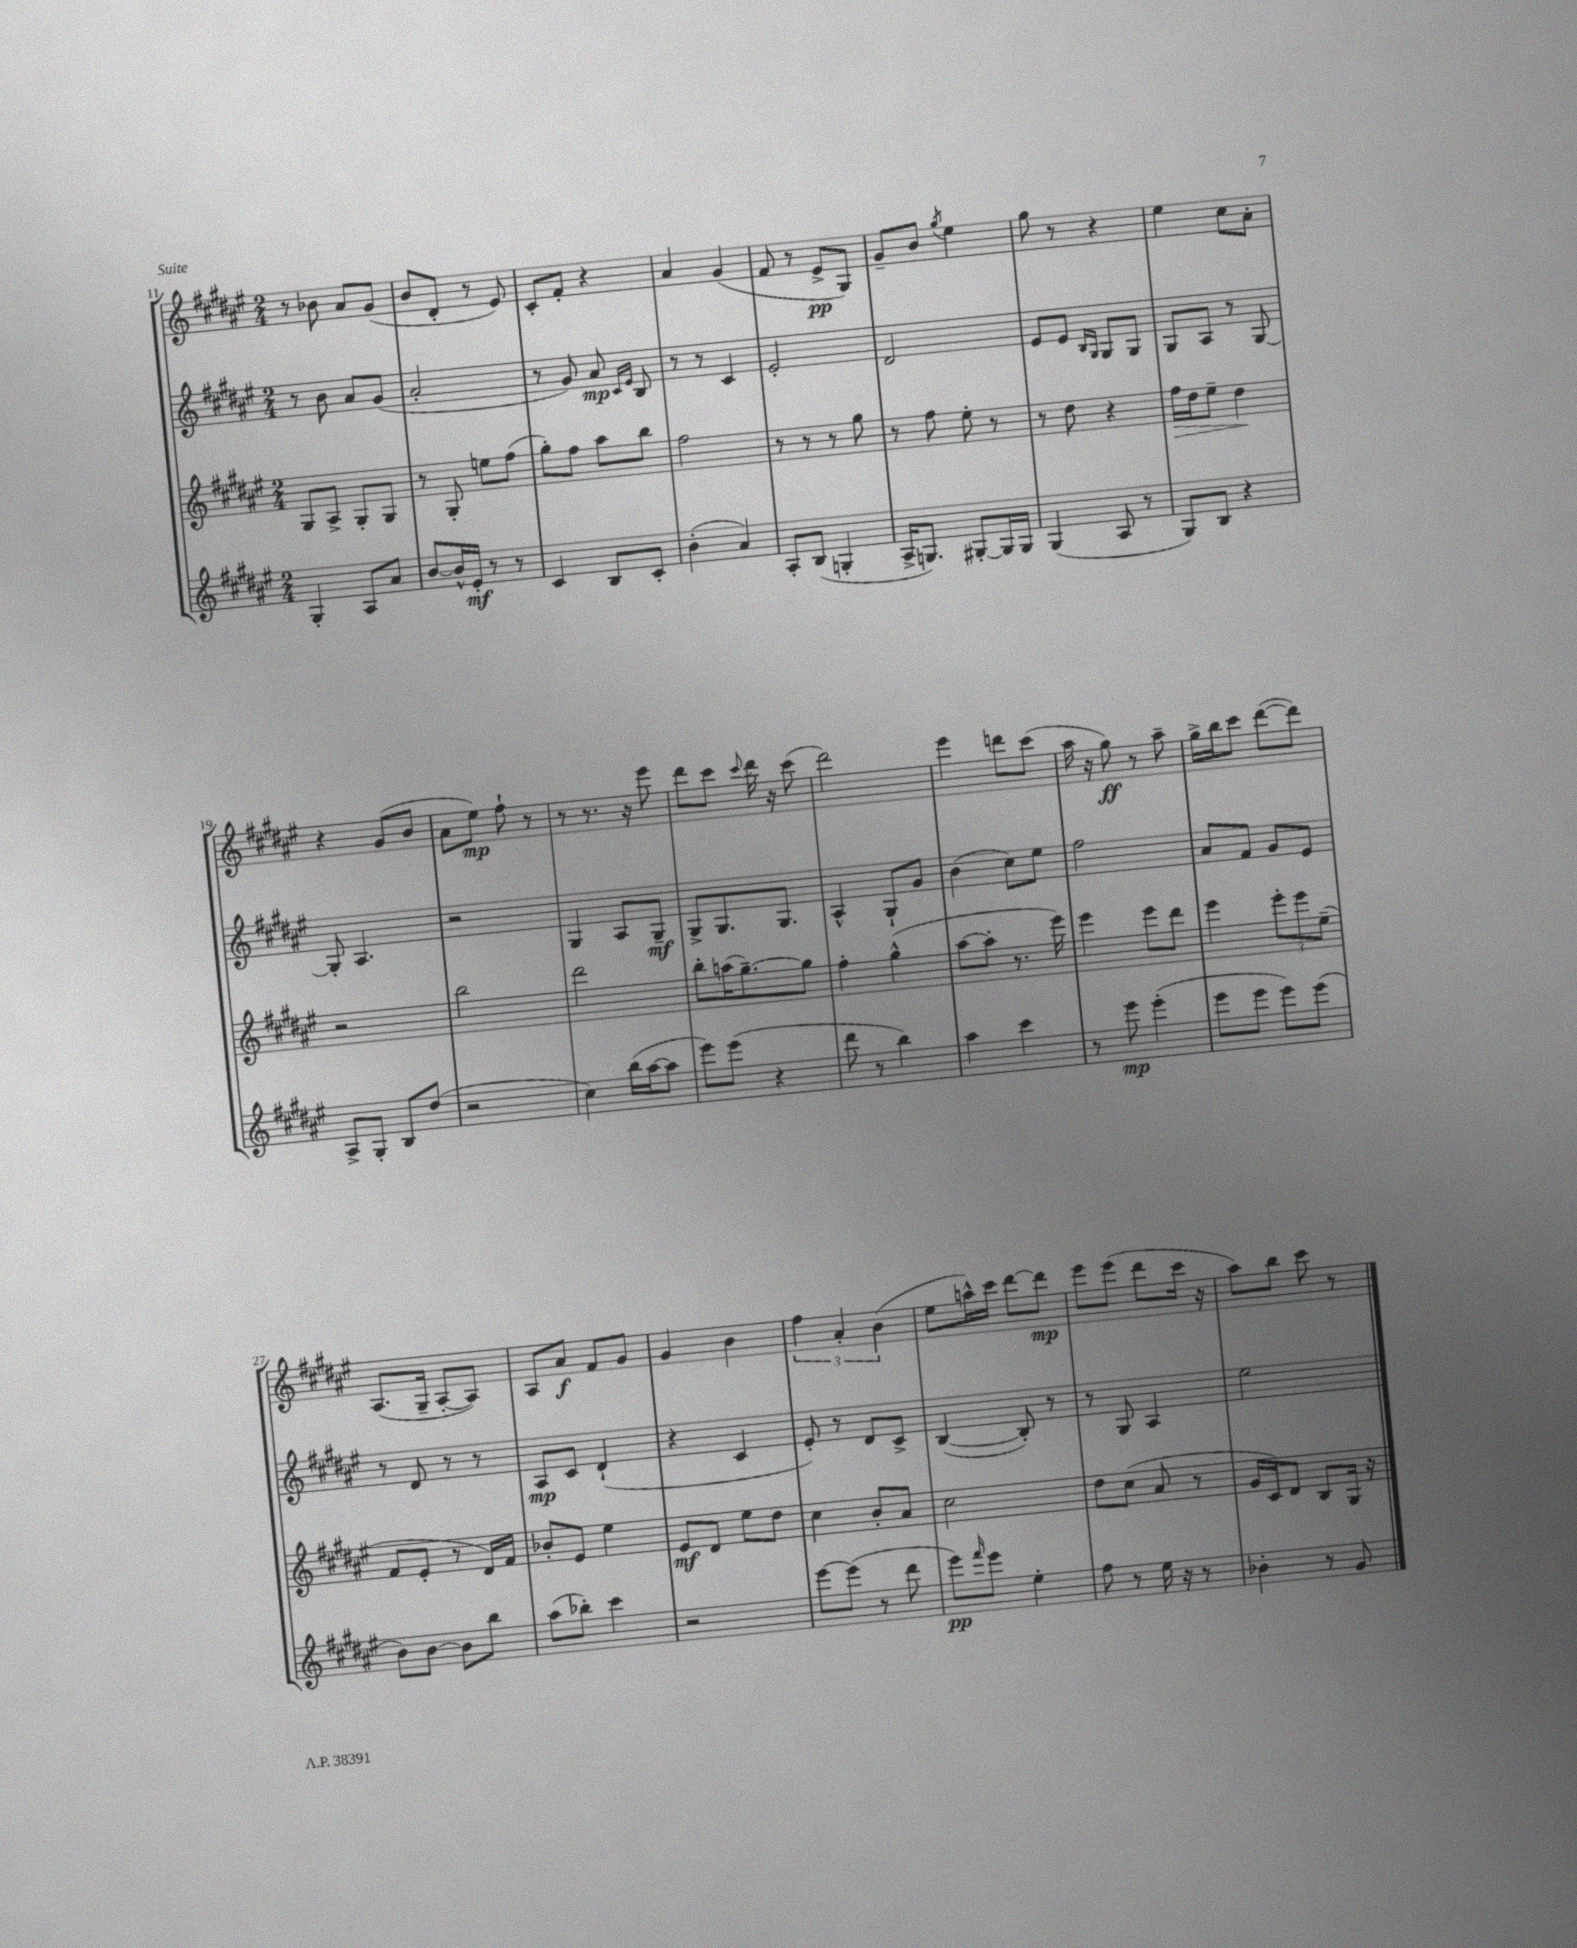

**kern	**kern	**kern	**kern
*staff4	*staff3	*staff2	*staff1
*clefG2	*clefG2	*clefG2	*clefG2
*k[f#c#g#d#a#e#]	*k[f#c#g#d#a#e#]	*k[f#c#g#d#a#e#]	*k[f#c#g#d#a#e#]
*M2/4	*M2/4	*M2/4	*M2/4
4G#'	8G#	8r	8r
.	8A#^	8b	8b-
8A#	8G#'	8a#	8a#
8a#	8G#	(8g#	(8g#
=	=	=	=
[8b	8r	2a#'	8b
16b^^]	8G#'	.	8d#'
16e#'	.	.	.
8r	8ee	.	8r
8r	(8ff#	.	8e#)
=	=	=	=
4c#	8gg#')	8r	8c#'
.	8ff#	8g#)	8f#'
8B	8aa#	8a#	4r
.	.	16qqc#	.
.	.	16qqe#	.
8c#'	8bb	8B	.
=	=	=	=
(4b'	2ff#	8r	4a#
.	.	8r	.
4a#)	.	4c#	(4g#
=	=	=	=
8A#'	8r	2e#'	8f#
(8B	8r	.	8r
4G'	8r	.	8e#^
.	8gg#	.	8G#)
=	=	=	=
16A#^	8r	2d#	8g#~
8.G)	.	.	.
.	8ff#	.	8b
.	.	.	8qgg#
[8G#'	8ee#'	.	4ee#
16G#]	8r	.	.
16G#	.	.	.
=	=	=	=
(4G#	8r	8e#	8gg#
.	8dd#	8e#	8r
.	.	16qqB	.
.	.	16qqG#	.
8A#	4r	8G#	4r
8r	.	8G#	.
=	=	=	=
8G#)	16ff#	8G#	4ee#
.	16dd#	.	.
8B	8ee#~	8A#	.
4r	4dd#	8r	8cc#
.	.	[8G#	8a#'
=	=	=	=
8A#^	2r	8G#']	4r
8G#'	.	4.A#	.
8B	.	.	(8g#
(8dd#	.	.	8b
=	=	=	=
2r	2bb	2r	8a#
.	.	.	8ee#)
.	.	.	8ff#`
.	.	.	8r
=	=	=	=
4cc#)	2ddd#	4G#	8r
.	.	.	8.r
(16bb	.	8A#	.
[16aa#	.	.	16r
8aa#]	.	8G#~	8eee#
=	=	=	=
8eee#)	8bb'	8G#^	8ddd#
(8eee#	(16aa	8.G#	8ccc#
.	[8.gg#~)	.	.
.	.	.	8qqccc#
4r	.	.	16ddd#
.	.	8.G#	16r
.	8gg#]	.	(8ccc#
=	=	=	=
8ddd#	4ff#'	4A#^^	2ddd#)
8r	.	.	.
4bb)	(4gg#^^	8G#`	.
.	.	8g#	.
=	=	=	=
4aa#	[8aa#	(4b	4eee#
.	8aa#']	.	.
4ccc#	8.r	8cc#)	8ddd
.	.	8ee#	(8ccc#
.	16eee#)	.	.
=	=	=	=
8r	4eee#	2ff#	16aa#
.	.	.	16r
8eee#	.	.	8gg#)
(4eee#'	8eee#	.	8r
.	8ddd#	.	8aa#~
=	=	=	=
8eee#	4eee#	8a#	16gg#^
.	.	.	16bb
8eee#	.	8f#	8ccc#
8eee#)	12eee#'	8g#	([8ddd#
.	12eee#	.	.
(8eee#	.	8e#	8ddd#])
.	(12ee#~	.	.
=	=	=	=
8b)	8f#	8r	(8.A#
[8b	8e#'	8d#	.
.	.	.	16G#~
8b]	8r	8r	[8A#'
8bb	16d#)	8r	8A#])
.	16f#	.	.
=	=	=	=
(8aa#	8b-'	8A#	8A#
8bb-')	8e#	8c#	8a#
4ccc#	4ee#	(4d#`	8f#
.	.	.	8g#
=	=	=	=
2r	8e#	4r	4g#
.	8d#	.	.
.	8ee#	4c#	4b
.	8dd#	.	.
=	=	=	=
[8eee#	4cc#	8e#')	6ff#
(8eee#]	.	8r	.
.	.	.	6a#'
8r	8b'	8d#	.
.	.	.	(6b
8ddd#	8a#	8c#^	.
=	=	=	=
8eee#)	2cc#	([4B	8ee#
16qqfff#	.	.	.
8eee#	.	.	16aa^^)
.	.	.	16ccc#
4ee#'	.	8B'])	[8ddd#
.	.	8r	8ddd#]
=	=	=	=
8ff#	8dd#	8r	8eee#
8r	(8cc#	8G#	(8eee#
16ee#	8a#	4A#	8ddd#
16r	.	.	.
8r	8r	.	16ccc#
.	.	.	16r
=	=	=	=
4b-'	16g#	2ee#	8aa#)
.	16c#)	.	.
.	8d#	.	8bb
8r	8B	.	8ccc#
8g#	16G#	.	8r
.	16r	.	.
==	==	==	==
*-	*-	*-	*-
